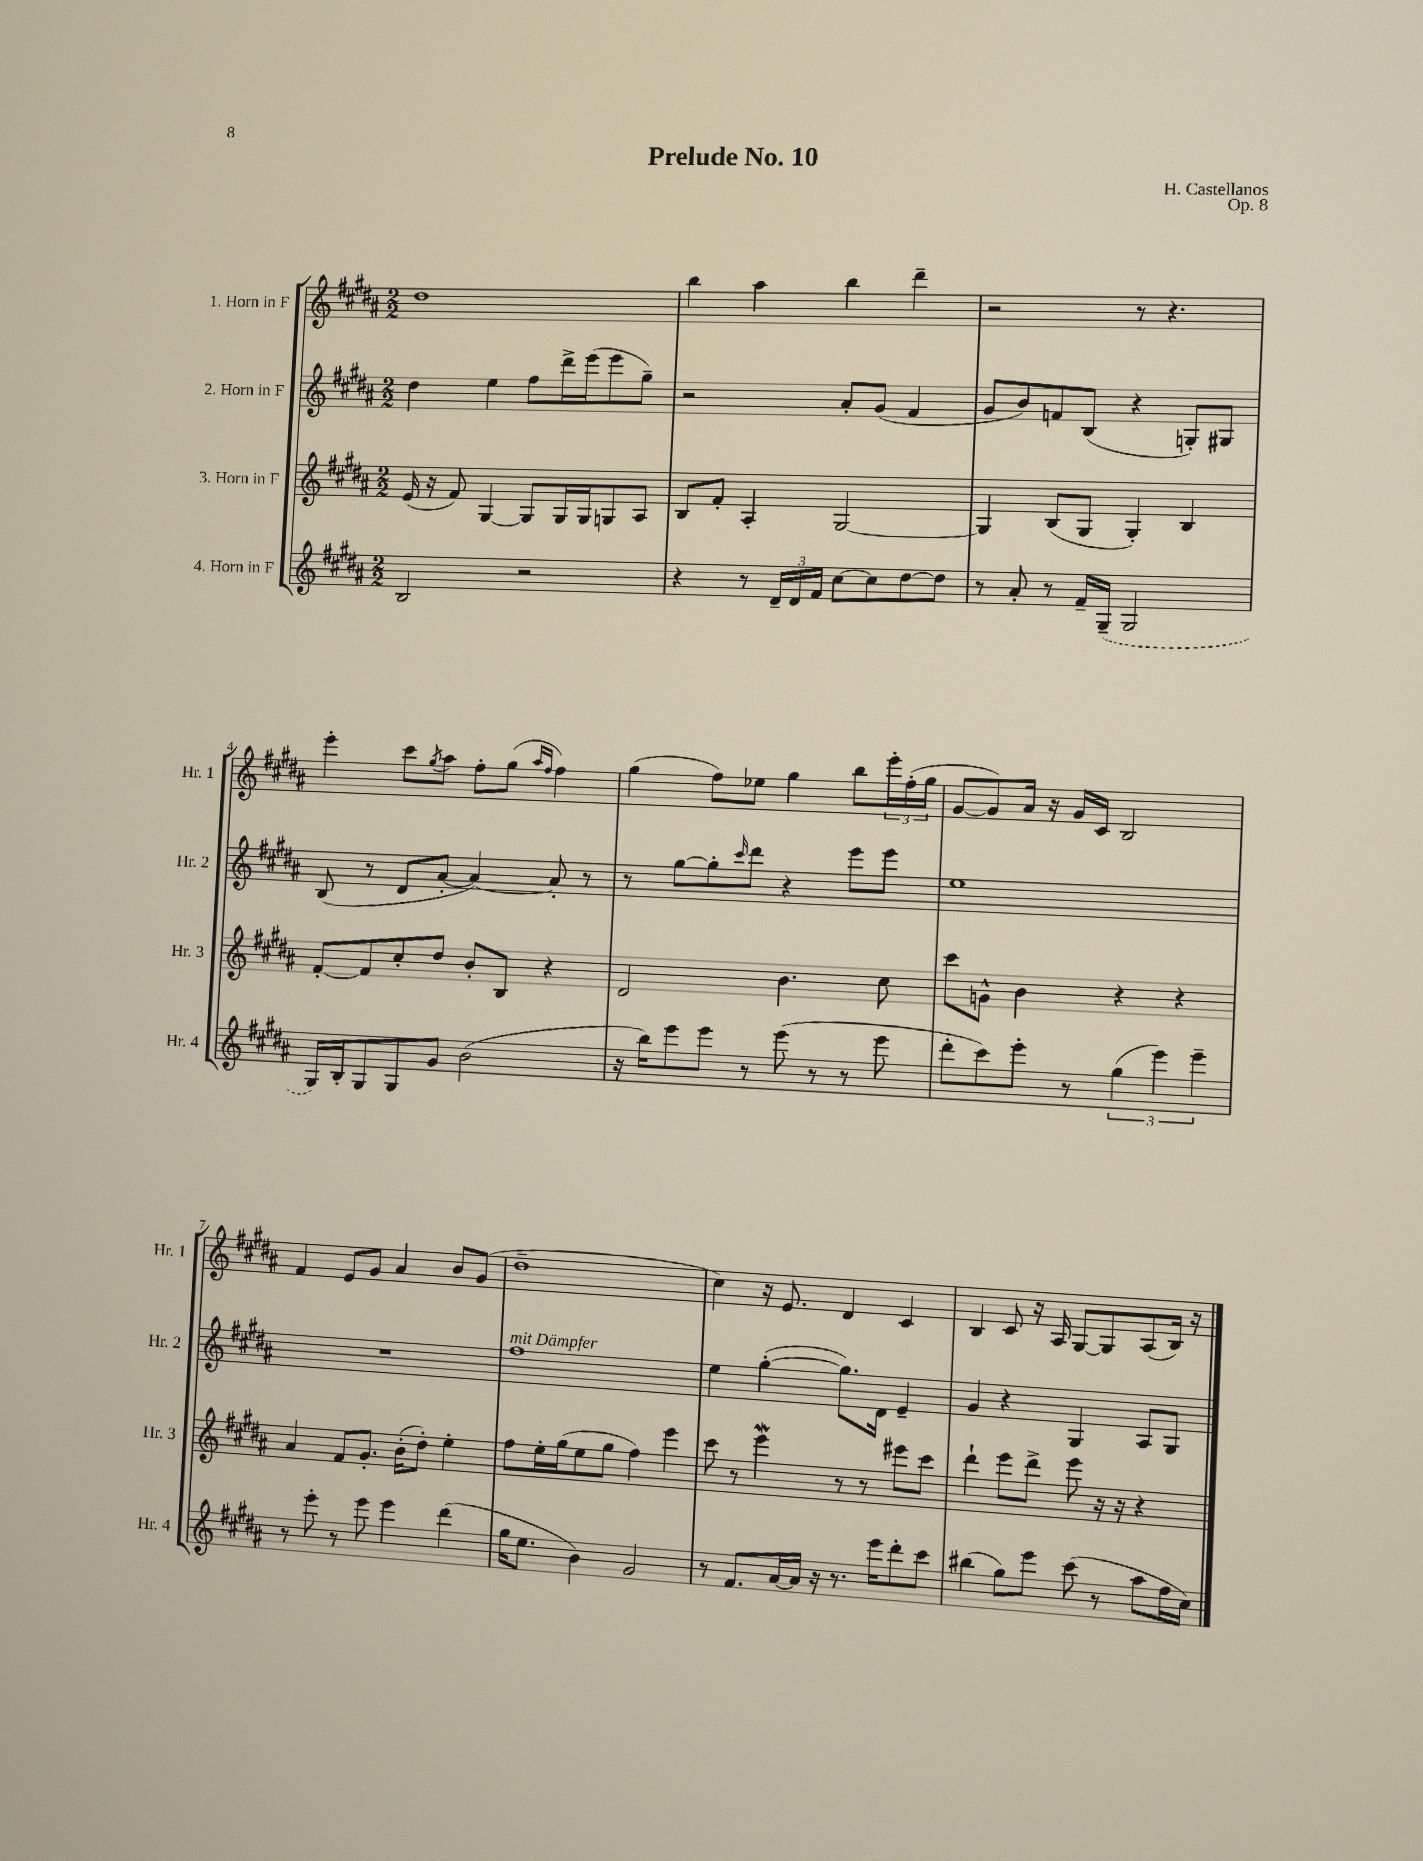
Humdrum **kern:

**kern	**kern	**kern	**kern
*staff4	*staff3	*staff2	*staff1
*clefG2	*clefG2	*clefG2	*clefG2
*k[f#c#g#d#a#]	*k[f#c#g#d#a#]	*k[f#c#g#d#a#]	*k[f#c#g#d#a#]
*M2/2	*M2/2	*M2/2	*M2/2
2B/	(16e/	4dd#\	1dd#
.	16r	.	.
.	8f#/)	.	.
.	[4G#/	4ee\	.
2r	8G#/]L	8ff#\L	.
.	16G#/L	16ddd#^\L	.
.	16G#/J	(16eee\J	.
.	8G/	8eee\	.
.	8A#/J	8gg#~\J)	.
=	=	=	=
4r	8B/L	2r	4bb\
.	8f#'/J	.	.
8r	4A#'/	.	4aa#\
24d#~/LL	.	.	.
24d#/	.	.	.
24f#/JJ	.	.	.
[8cc#\L	[2G#/	8a#'/L	4bb\
8cc#\]	.	(8g#/J	.
[8dd#\	.	4f#/	4ddd#~\
8dd#\]J	.	.	.
=	=	=	=
8r	4G#/]	8g#/L	2r
8a#'/	.	8b/)	.
8r	(8B/L	8f/	.
16f#~/LL	8G#/J	(8B/J	.
(16G#~/JJ	.	.	.
2G#/	4G#'/)	4r	8r
.	.	.	4.r
.	4B/	8G'/L)	.
.	.	8G#/J	.
=	=	=	=
16G#/LL)	[8f#'/L	(8B/	4eee'\
16B'/J	.	.	.
8G#/	8f#/]	8r	.
8G#/	8cc#'/	8d#/L	8ccc#\L
.	.	.	8qgg#/
8g#/J	8dd#/J	[8a#'/J	8aa#\J
(2b\	8b'/L	4a#/_)	8ff#'\L
.	8B/J	.	(8gg#\J
.	.	.	16qqaa#/LL
.	.	.	16qqff#/JJ
.	4r	8a#'/]	4ff#\)
.	.	8r	.
=	=	=	=
16r	2d#/	8r	(4gg#\
16bb\LK)	.	.	.
8eee\	.	[8gg#\L	.
8eee\J	.	8gg#'\]	8ff#\L)
.	.	16qqccc#/	.
8r	.	8ddd#\J	8ee-\J
(8eee\	4.b\	4r	4gg#\
8r	.	.	.
8r	.	8eee\L	8bb\L
8eee\	8cc#\	8eee\J	24eee'\L
.	.	.	(24ff#'\
.	.	.	24gg#\JJ
=	=	=	=
8ddd#'\L	8ccc#\L	1ee	[8g#/L
8ccc#\)	8g^^\J	.	8g#/])
8eee'\J	4b\	.	16a#/Jk
.	.	.	16r
8r	.	.	16g#/LL
.	.	.	16c#/JJ
(6gg#\	4r	.	2B/
6eee\)	.	.	.
.	4r	.	.
6eee~\	.	.	.
=	=	=	=
8r	4a#/	1r	4f#/
8eee'\	.	.	.
8r	8f#/L	.	8e/L
8eee\	8.g#'/J	.	8g#/J
4eee\	.	.	4a#/
.	(16b'\LK	.	.
.	8dd#'\J)	.	.
(4ddd#\	4ee'\	.	8b/L
.	.	.	(8g#/J
=	=	=	=
16gg#\LK	8ff#\L	1ff#	1dd#~
8.ee\J	.	.	.
.	16ee'\L	.	.
.	(16gg#\J	.	.
4b\)	8ee\	.	.
.	8gg#\J	.	.
2g#/	4ff#\)	.	.
.	4eee\	.	.
=	=	=	=
8r	8ccc#\	4ee\	4cc#\)
8.f#/L	8r	.	.
.	4eee\	([4gg#'\	16r
[16a#/L	.	.	8.e/
16a#/]JJ	.	.	.
16r	.	.	.
8.r	8r	8.gg#\]L)	4d#/
.	8r	.	.
16eee\LK	.	16d#\Jk	.
8ddd#'\	8eee#\L	4e~/	4c#/
8ccc#\J	8ccc#\J	.	.
=	=	=	=
(4bb#\	4ddd#`\	4g#/	4B/
8gg#\L)	8eee\L	4r	8c#/
8eee\J	8ddd#^\J	.	16r
.	.	.	16A#/
(8ccc#\	8eee\	4G#/	[8G#/L
8r	16r	.	8G#/]
.	16r	.	.
8aa#\L	4r	8A#/L	(8A#/
16ff#\L	.	8G#/J	16B/Jk)
16cc#\JJ)	.	.	16r
==	==	==	==
*-	*-	*-	*-
